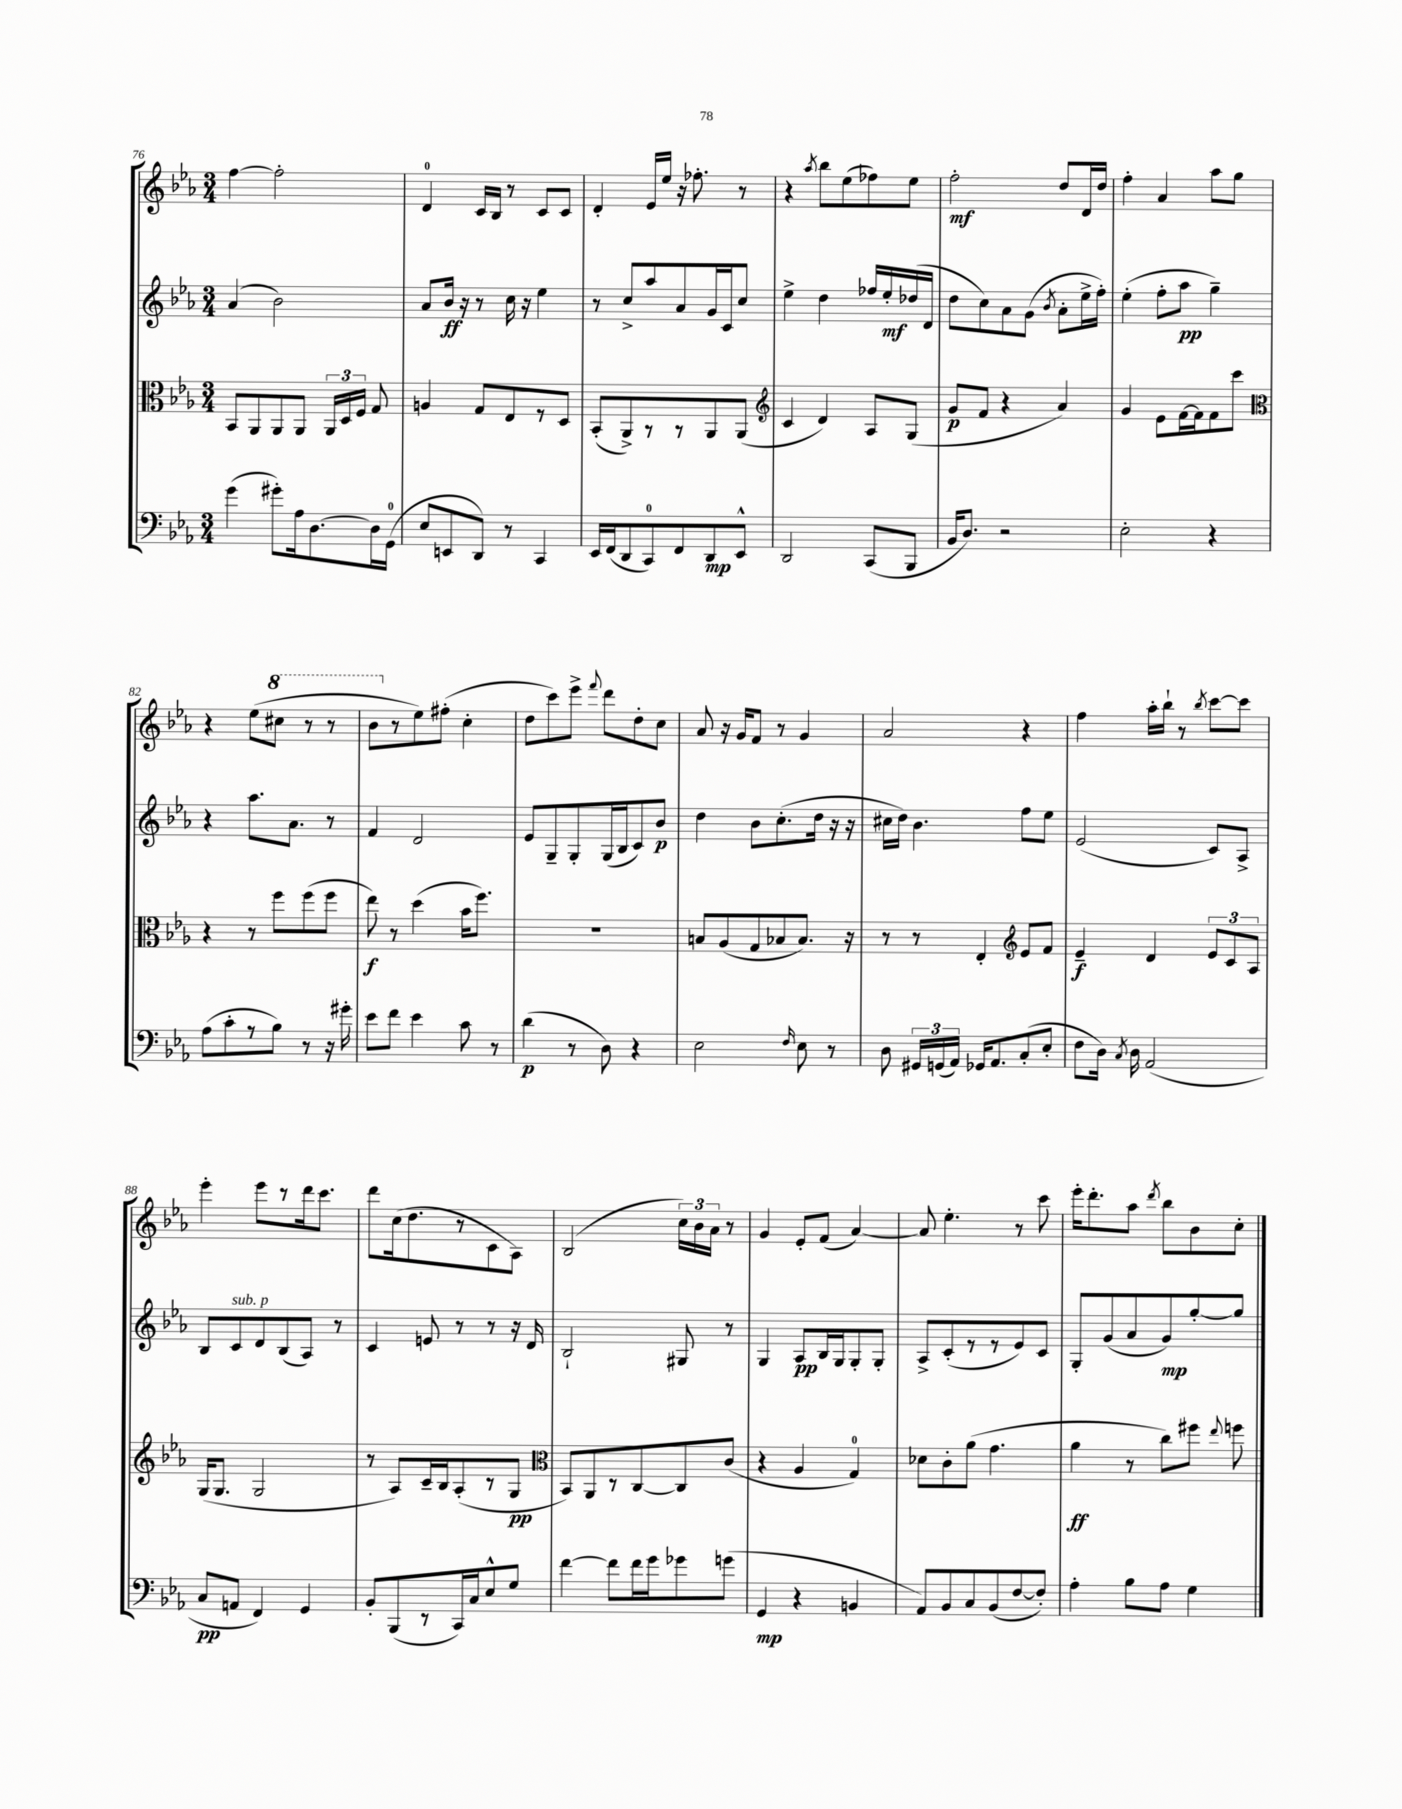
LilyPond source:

<<
\new StaffGroup <<
\new Staff = "s0" {
    \clef treble \key ees \major \numericTimeSignature \time 3/4
    \autoBeamOff f''4~ f''2-. |
    d'4-0 c'16[ bes16] r8 c'8[ c'8] |
    d'4-. ees'16[ ees''16] r16 fes''8.-. r8 |
    r4 \acciaccatura { aes''8 } bes''8[ ees''8( fes''8) ees''8] |
    f''2-.\mf d''8[ d'16 d''16] |
    f''4-. aes'4 aes''8[ g''8] |
    r4 ees''8[( \ottava #1 cis'''8] r8 r8 |
    bes''8[ \ottava #0 r8 ees''8) fis''8]-.( c''4-. |
    d''8[ c'''8) ees'''8]-> \appoggiatura { f'''8 } d'''8[ d''8-. c''8] |
    aes'8 r16 g'16[ f'8] r8 g'4 |
    aes'2 r4 |
    f''4 aes''16[-. bes''16]-! r8 \acciaccatura { bes''8 } c'''8[~ c'''8] |
    ees'''4-. ees'''8[ r8 d'''16 c'''8.] |
    d'''8[ c''16( d''8. r8 c'8 aes8]) |
    bes2( \tuplet 3/2 { c''16[) bes'16 aes'16] } r8 |
    g'4 ees'8[-. f'8]( aes'4~) |
    aes'8 ees''4.-. r8 c'''8 |
    ees'''16[-. d'''8.-. aes''8] \acciaccatura { d'''8 } bes''8[ bes'8 c''8]-. \bar "|." |
}
\new Staff = "s1" {
    \clef treble \key ees \major \numericTimeSignature \time 3/4
    \autoBeamOff aes'4( bes'2) |
    aes'8[ bes'16]\ff r16 r8 c''16 r16 ees''4 |
    r8 c''8[-> aes''8 aes'8 g'16 c'16 c''8] |
    ees''4-> d''4 fes''16[ ees''16-.\mf des''16( d'16] |
    d''8[ c''8) aes'8 g'8]( \acciaccatura { bes'8 } aes'8[-. ees''16-> f''16]-.) |
    ees''4-.( f''8[-. aes''8]\pp g''4--) |
    r4 aes''8.[ aes'8.] r8 |
    f'4 d'2 |
    ees'8[ g8-- g8-. g16( bes16 c'8) bes'8]\p |
    d''4 bes'8[ c''8.-.( d''16] r16 r16 |
    cis''16[ d''16]) bes'4. f''8[ ees''8] |
    ees'2( c'8[) aes8]-> |
    bes8[ c'8^\markup { \italic "sub. p" } d'8 bes8( aes8]) r8 |
    c'4 e'8 r8 r8 r16 d'16 |
    bes2-! gis8 r8 |
    g4 aes8[\pp bes16 g16 g8-. g8]-. |
    aes8[-> c'8-.( r8 r8 ees'8) c'8] |
    g8[-. g'8( aes'8 g'8\mp) g''8~-. g''8] \bar "|." |
}
\new Staff = "s2" {
    \clef alto \key ees \major \numericTimeSignature \time 3/4
    \autoBeamOff bes,8[ aes,8 aes,8 aes,8] \tuplet 3/2 { aes,16[ d16 f16] } g8 |
    a4 g8[ ees8 r8 d8] |
    bes,8[-.( aes,8->) r8 r8 aes,8 aes,8]( |
    \clef treble c'4 d'4) aes8[ g8]( |
    g'8[\p f'8] r4 aes'4) |
    g'4 ees'8[ f'16~ f'16 f'8 c'''8] |
    \clef alto r4 r8 f''8[ f''8( f''8] |
    ees''8\f) r8 d''4( bes'16[ f''8.]) |
    R2. |
    b8[ aes8( g8 bes8 bes8.]) r16 |
    r8 r8 ees4-. \clef treble ees'8[ f'8] |
    ees'4--\f d'4 \tuplet 3/2 { ees'8[ c'8 aes8] } |
    g16[( g8.] g2 |
    r8 aes8[) c'16-- bes16 aes8-.( r8 g8]\pp |
    \clef alto bes,8[) aes,8 r8 c8~ c8 c'8]( |
    r4 aes4 g4-0) |
    des'8[ c'8-. aes'8]( g'4. |
    aes'4\ff r8 c''8[) fis''8] \appoggiatura { ees''8 } f''8 \bar "|." |
}
\new Staff = "s3" {
    \clef bass \key ees \major \numericTimeSignature \time 3/4
    \autoBeamOff g'4( gis'8[-.) aes16 d8.~ d16 g,16]-0( |
    ees8[ e,8 d,8]) r8 c,4 |
    ees,16[ f,16( d,8 c,8-0) f,8 d,8\mp ees,8]-^ |
    d,2 c,8[( bes,,8] |
    bes,16[ d8.]) r2 |
    ees2-. r4 |
    aes8[( c'8-. r8 bes8]) r8 r16 gis'16-. |
    ees'8[ f'8] ees'4 c'8 r8 |
    d'4\p( r8 d8) r4 |
    ees2 \grace { f16 } ees8 r8 |
    d8 \tuplet 3/2 { gis,16[ g,16( aes,16]) } ges,16[ aes,8. c8-.( ees8]-. |
    f8[ d16]) \acciaccatura { c8 } d16 aes,2( |
    c8[\pp a,8] f,4) g,4 |
    bes,8[-. bes,,8( r8 c,16) c16 ees8-^ g8] |
    f'4~ f'8[ f'16 g'16 ges'8 g'8]( |
    g,4\mp r4 b,4 |
    aes,8[) bes,8 c8 bes,8( f8~ f8]-.) |
    aes4-. bes8[ aes8] g4 \bar "|." |
}
>>
>>
\layout { \context { \Score currentBarNumber = #76 } }
